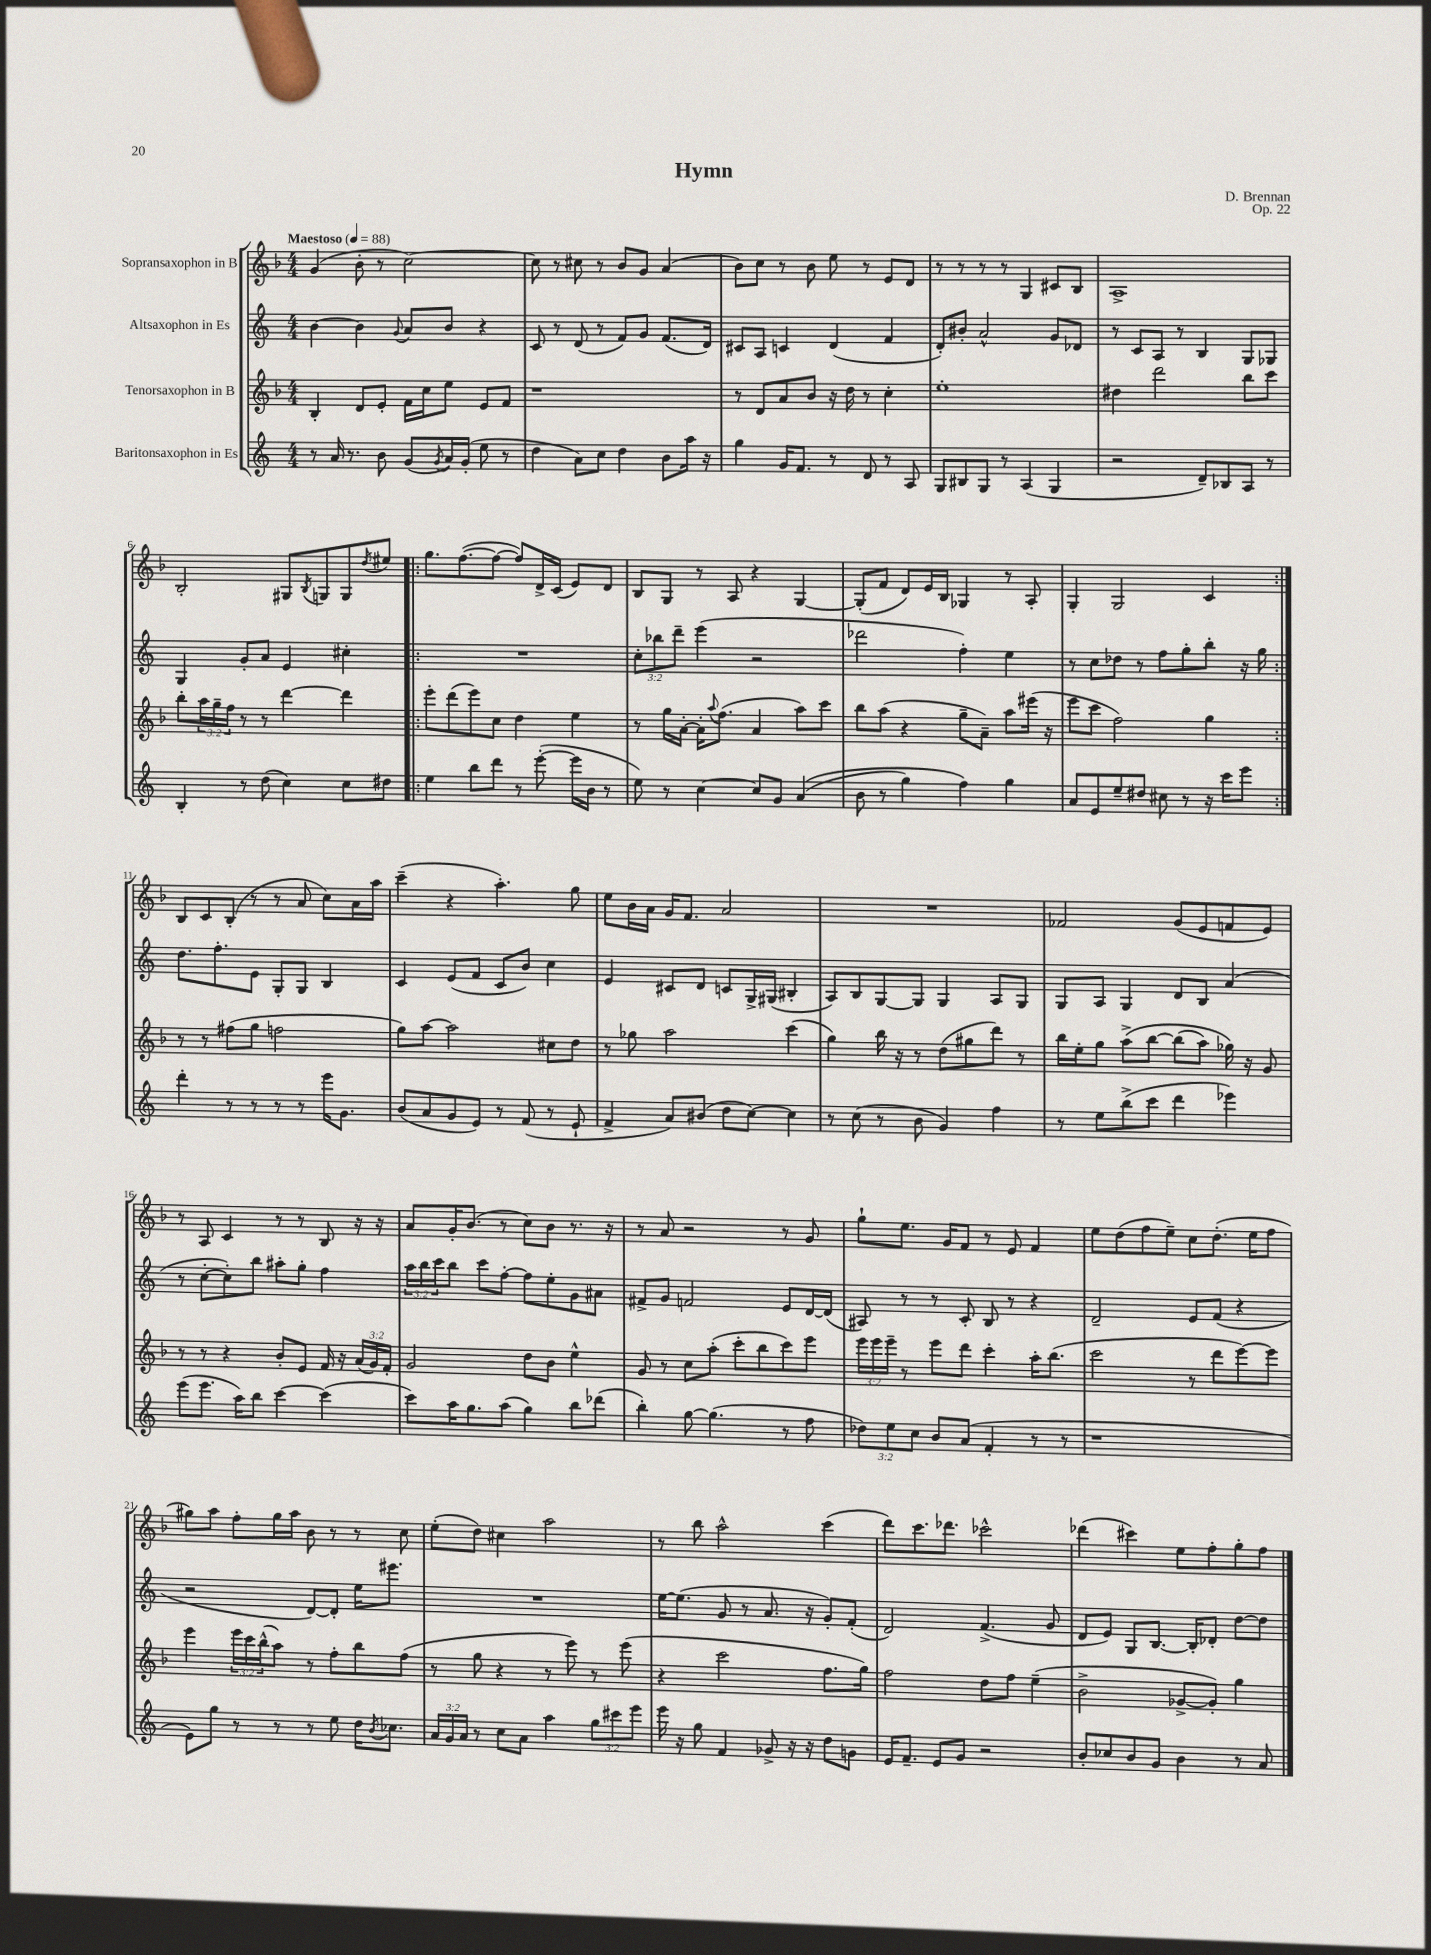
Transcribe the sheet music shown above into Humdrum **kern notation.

**kern	**kern	**kern	**kern
*part4	*part3	*part2	*part1
*staff4	*staff3	*staff2	*staff1
*I"Baritonsaxophon in Es	*I"Tenorsaxophon in B	*I"Altsaxophon in Es	*I"Sopransaxophon in B
*clefG2	*clefG2	*clefG2	*clefG2
*k[]	*k[b-]	*k[]	*k[b-]
*M4/4	*M4/4	*M4/4	*M4/4
*MM88	*MM88	*MM88	*MM88
=1	=1	=1	=1
!	!	!	!LO:TX:a:B:t=Maestoso
8r	4B-'/	[4b\	(4g/
16a/	.	.	.
8.r	.	.	.
.	8d/L	4b\]	8b-'\
8b\	8e'/J	.	8r
.	.	8qqg/	.
(8g/L	16f\LL	8a/L	[2cc\)
.	16cc\J	.	.
8qg/	.	.	.
16a/L)	8ee\J	8b/J	.
(16g'/JJ	.	.	.
8ee\	8e/L	4r	.
8r	8f/J	.	.
=2	=2	=2	=2
4dd\	1r	8c/	8cc\]
.	.	8r	8r
8a\L)	.	(8d/	8cc#X\
8cc\J	.	8r	8r
4dd\	.	8f/L)	8b-/L
.	.	8g/J	8g/J
8b\L	.	(8.f/L	(4a/
16aa\Jk	.	.	.
16r	.	16d/Jk)	.
=3	=3	=3	=3
4gg\	8r	8c#X/L	8b-\L)
.	8d/L	8A/J	8cc\J
16g/KL	8a/	4cn/	8r
8.f/J	.	.	.
.	8b-/J	.	8b-\
8r	16r	(4d/	8ee\
.	16dd\	.	.
8d/	8r	.	8r
8r	4cc'\	4f/	8e/L
8A/	.	.	8d/J
=4	=4	=4	=4
8G/L	1ee'	8d'/L)	8r
8B#X/	.	8b#X'/J	8r
8G/J	.	2a^^/	8r
8r	.	.	8r
(4A/	.	.	4G/
4G/	.	8g/L	8c#X/L
.	.	8d-X/J	8B-/J
=5	=5	=5	=5
2r	4dd#X\	8r	1A^
.	.	8c/L	.
.	2ddd\	8A/J	.
.	.	8r	.
8d~/L)	.	4B/	.
8B-X/	.	.	.
8A/J	8bb-\L	8G/L	.
8r	8ccc\J	8G-X/J	.
!!LO:LB:g=z
=6	=6	=6	=6
4B'/	8bb-'\L	4G/	2B-'/
.	24aa\L	.	.
.	24gg~\	.	.
.	24ff\JJ	.	.
8r	8r	8g'/L	.
(8dd\	8r	8a/J	.
4cc\)	[4ddd\	4e/	8G#X/L
.	.	.	8qB-/
.	.	.	8Gn/
8cc\L	4ddd\]	4cc#X'\	8G/
.	.	.	8qdd/
8dd#X\J	.	.	8ee#X/J
=7!|:	=7!|:	=7!|:	=7!|:
4ee\	8eee'\L	1r	8.gg\L
.	(8ddd\	.	.
.	.	.	([8.ff\
8bb\L	8eee\)	.	.
8ddd\J	8cc\J	.	8ff\J_
8r	4dd\	.	8ff/L])
([8eee'\	.	.	16d^/L
.	.	.	(16c/JJ
16eee\LL]	4ee\	.	8e/L)
16b\JJ	.	.	.
8r	.	.	8d/J
=8	=8	=8	=8
8ee\)	8r	12cc'\L	8B-/L
.	.	12bb-X\	.
8r	16gg\LL	.	8G/J
.	.	12ddd~\J	.
.	[16a'\JJ	.	.
[4cc\	16a'\KL]	(4eee\	8r
.	8qqaa/	.	.
.	(8.ff\J	.	.
.	.	.	8A/
8cc/L]	4a/	2r	4r
8g/J	.	.	.
((4a/	8aa\L)	.	[4G/
.	8ccc\J	.	.
=9	=9	=9	=9
8b\	8bb-\L	2ddd-X\	(8G'/L]
8r	(8aa\J	.	8f/J
4gg\)	4r	.	8d/L)
.	.	.	16e/L
.	.	.	16B-/JJ
4ff\)	8gg~\L	4ff'\)	4G-X/
.	8a~\J)	.	.
4gg\	8aa\L	4ee\	8r
.	(16eee#X\Jk	.	8A'/
.	16r	.	.
=10	=10	=10	=10
8a/L	8eee\L	8r	4G'/
8e/	8ccc\J	8cc\L	.
8ee~/	2ff\)	8dd-X\J	2G/
8dd#X/J	.	8r	.
8cc#X\	.	8ff\L	.
8r	.	8gg'\	.
16r	4gg\	8bb'\J	4c/
16ccc\KL	.	.	.
8eee\J	.	16r	.
.	.	16gg\	.
!!LO:LB:g=z
=11:|!	=11:|!	=11:|!	=11:|!
4ddd'\	8r	8.dd\L	8B-/L
.	8r	.	8c/
.	.	8.ff'\	.
8r	(8ff#X\L	.	(8B-'/J
8r	8gg\J	8e\J	8r
8r	2ffn\	8G'/L	8r
8r	.	8G/J	8a/
16eee\KL	.	4B/	8cc\L)
8.g\J	.	.	.
.	.	.	16a\L
.	.	.	16aa\JJ
=12	=12	=12	=12
(8b/L	8gg\L)	4c/	(4ccc~\
8a/	[8aa\J	.	.
8g/	2aa\]	(8e/L	4r
8e/J)	.	8f/J	.
8r	.	8c/L	4.aa'\)
(8f/	.	8b/J)	.
8r	8cc#X\L	4cc\	.
8e`/	8dd\J	.	8gg\
=13	=13	=13	=13
4f^/	8r	4e/	8ee\L
.	8gg-X\	.	16b-\L
.	.	.	16a\JJ
8a/L)	2aa\	8c#X/L	16g/KL
.	.	.	8.f/J
(8b#X/J	.	8d/J	.
8dd\L	.	8cn/L	2a/
[8cc\J)	.	16G^/L	.
.	.	(16G#X/JJ	.
4cc\]	(4ccc\	4B#X'/	.
=14	=14	=14	=14
8r	4gg\)	8A/L)	1r
(8cc\	.	8B/	.
8r	16bb-\	[8G/	.
.	16r	.	.
8b\	8r	8G/J]	.
4g/)	(8dd\L	4G/	.
.	8gg#X\	.	.
4ff\	8ddd\J)	8A/L	.
.	8r	8G/J	.
=15	=15	=15	=15
8r	16bb-\LL	8G/L	2f-X/
.	16ee'\J	.	.
8ee\L	8gg\J	8A/J	.
(8bb^\	(8aa^\L	4G/	.
8ccc\J	[8bb-\J	.	.
4ddd\	(8bb-\L]	8d/L	(8g/L
.	8aa\J)	8B/J	8e/
4eee-X\)	16gg-X\)	(4a/	8fn/
.	16r	.	.
.	8g/	.	8e/J)
!!LO:LB:g=z
=16	=16	=16	=16
(8eee\L	8r	8r	8r
8.eee\J	8r	[8cc'\L	8A/
.	4r	8cc'\])	4c/
16aa\KL)	.	.	.
8bb\J	.	8bb\J	.
[4ccc\	8b-'/L	8aa#X'\L	8r
.	8e/J	8gg'\J	8r
(4ccc\]	16f/	4ff\	8B-/
.	16r	.	.
.	(24a/LL	.	16r
.	24g/)	.	.
.	.	.	16r
.	24f'/JJ	.	.
=17	=17	=17	=17
8ccc\L)	2g/	24aa\LL	8a/L
.	.	24bb\	.
.	.	24ccc\J	.
16aa\K	.	8bb\J	16g'/K
8.gg\	.	.	(8.b-/J
.	.	8ccc\L	.
(8aa\J	.	[8ff'\J	8r
4gg\)	8dd\L	8ff\L]	8cc\L)
.	8b-\J	8ee'\	8b-\J
8bb\L	4ee^^\	8g\	8.r
(8ddd-X\J	.	8a#X\J	.
.	.	.	16r
=18	=18	=18	=18
4bb'\)	8g/	8f#X^/L	8r
.	8r	8g/J	8a/
[8gg\	8cc\L	2fn/	2r
(4.gg\]	(8aa'\J	.	.
.	8ccc'\L	.	.
.	8bb-\	.	.
8r	8ccc\)	8e/L	8r
8ff\	8eee\J	[16d/L	8g/
.	.	(16d/JJ]	.
=19	=19	=19	=19
12dd-X\L)	24eee\LL	8A#X/)	8gg`\L
.	24eee\	.	.
12ee\	24eee~\JJ	.	.
.	8r	8r	8.ee\J
12cc\J	.	.	.
8b/L	8eee\L	8r	.
.	.	.	16g/KL
(8a/J	8ddd\J	8c'/	8f/J
4f'/	4ccc'\	8B/	8r
.	.	8r	8e/
8r	16aa'\KL	4r	4f/
.	(8.bb-\J	.	.
8r	.	.	.
=20	=20	=20	=20
1r	2ccc\	2d~/	8ee\L
.	.	.	(8dd\
.	.	.	8ff\
.	.	.	8ee~\J)
.	8r	8e/L	8cc\L
.	8ddd\L	(8f/J	(8.dd'\J
.	[8eee\)	4r	.
.	.	.	16ee\KL
.	8eee\J]	.	8ff\J
!!LO:LB:g=z
=21	=21	=21	=21
8e\L)	4eee\	2r	8gg#X\L)
8gg\J	.	.	8aa\J
8r	24eee\LL	.	8ff'\L
.	24ccc\	.	.
.	(24bb-^^\J	.	.
8r	8aa\J)	.	16gg#\L
.	.	.	16aa\JJ
8r	8r	[8d/L)	8b-\
8ee\	8ff'\L	8d'/J]	8r
16dd\KL	8bb-\	16ee\KL	8r
8qb/	.	.	.
8.cc-X\J	.	8.eee#X\J	.
.	(8ff\J	.	8cc\
=22	=22	=22	=22
24a/LL	8r	1r	(8ee'\L
24g/	.	.	.
24a/JJ	.	.	.
8r	8gg\	.	8dd\J)
8cc\L	4r	.	4cc#X\
8a\J	.	.	.
4aa\	8r	.	2aa\
.	8eee\)	.	.
12gg\L	8r	.	.
12ccc#X\	.	.	.
.	(8eee\	.	.
12eee\J	.	.	.
=23	=23	=23	=23
16eee\	4r	[16ee\KL	8r
16r	.	(8.ee\J]	.
8gg\	.	.	8bb-\
4f/	2ccc\	8g/	2aa^^\
.	.	8r	.
8g-X^/	.	8.a/	.
16r	.	.	.
16r	.	16r	.
8dd\L	8.ff\L	8g'/L)	(4ccc\
8gn\J	.	(8f'/J	.
.	16gg\Jk)	.	.
=24	=24	=24	=24
16e/KL	2ff\	2d/)	8ddd\L)
8.f~/J	.	.	.
.	.	.	8.ccc\
8e/L	.	.	.
.	.	.	8.ddd-X\J
8g/J	.	.	.
2r	8dd\L	(4.f^/	2ccc-X^^\
.	8ff\J	.	.
.	(4ee~\	.	.
.	.	8g/	.
=25	=25	=25	=25
8b'/L	2b-^\	8d/L	(4ddd-X\
8cc-X/	.	8e/J)	.
8b/	.	8G/L	4ccc#X\)
8g/J	.	[8.B/J	.
4b\	[8g-X^/L	.	8ee\L
.	.	16B'/KL]	.
.	8g-'/J])	8d-X'/J	8ff'\
8r	4gg\	[8dd\L	8gg'\
8a/	.	8dd\J]	8ff\J
==	==	==	==
*-	*-	*-	*-
